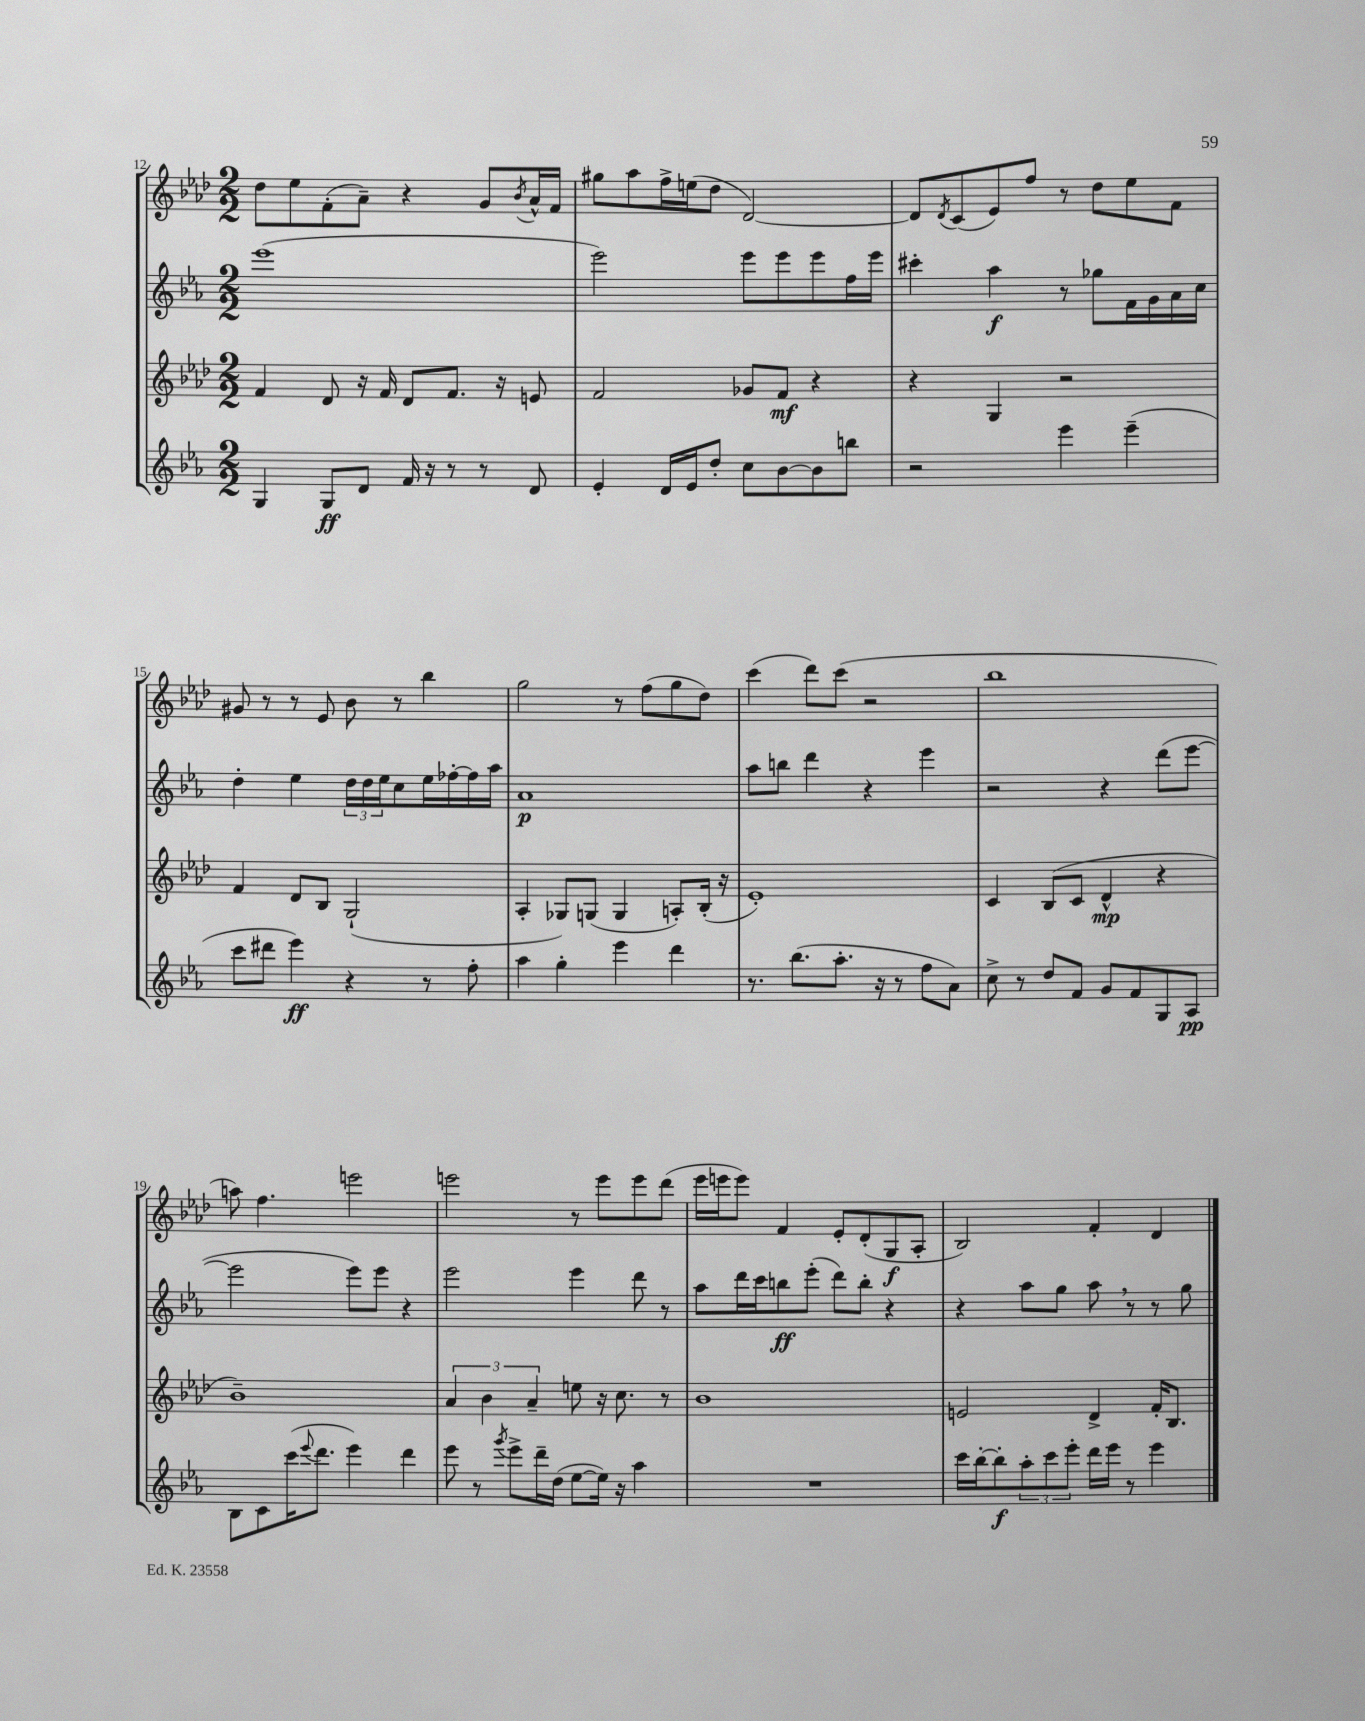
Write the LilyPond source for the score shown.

<<
\new StaffGroup <<
\new Staff = "s0" {
    \clef treble \key aes \major \numericTimeSignature \time 2/2
    des''8 ees''8 f'8-.( aes'8--) r4 g'8 \acciaccatura { bes'8 } aes'16-^ f'16 |
    gis''8 aes''8 f''16-> e''16( des''8 des'2~) |
    des'8 \acciaccatura { des'8 } c'8( ees'8) f''8 r8 des''8 ees''8 f'8 |
    gis'8 r8 r8 ees'8 bes'8 r8 bes''4 |
    g''2 r8 f''8( g''8 des''8) |
    c'''4( des'''8) c'''8( r2 |
    bes''1 |
    a''8) f''4. e'''2 |
    e'''2 r8 e'''8 e'''8 des'''8( |
    ees'''16 e'''16 e'''8) f'4 ees'8-. des'8-.( g8\f aes8-. |
    bes2) f'4-. des'4 \bar "|." |
}
\new Staff = "s1" {
    \clef treble \key ees \major \numericTimeSignature \time 2/2
    ees'''1( |
    ees'''2) ees'''8 ees'''8 ees'''8 f''16 ees'''16 |
    cis'''4-. aes''4\f r8 ges''8 f'16 g'16 aes'16 c''16 |
    d''4-. ees''4 \tuplet 3/2 { d''16 d''16 ees''16 } c''8 ees''16 fes''16~-. fes''16 aes''16 |
    aes'1\p |
    aes''8 b''8 d'''4 r4 ees'''4 |
    r2 r4 d'''8( ees'''8~ |
    ees'''2 ees'''8) ees'''8 r4 |
    ees'''2 ees'''4 d'''8 r8 |
    aes''8 d'''16 c'''16 b''8\ff ees'''8-.( d'''8) b''8-. r4 |
    r4 aes''8 g''8 aes''8 \breathe r8 r8 g''8 \bar "|." |
}
\new Staff = "s2" {
    \clef treble \key aes \major \numericTimeSignature \time 2/2
    f'4 des'8 r16 f'16 des'8 f'8. r16 e'8 |
    f'2 ges'8 f'8\mf r4 |
    r4 g4 r2 |
    f'4 des'8 bes8 g2-!( |
    aes4-. ges8) g8( g4 a8-.) bes16-.( r16 |
    ees'1-.) |
    c'4 bes8( c'8 des'4-^\mp r4 |
    bes'1--) |
    \tuplet 3/2 { aes'4 bes'4 aes'4-- } e''8 r16 c''8. r8 |
    bes'1 |
    e'2 des'4-> f'16-. bes8. \bar "|." |
}
\new Staff = "s3" {
    \clef treble \key ees \major \numericTimeSignature \time 2/2
    g4 g8\ff d'8 f'16 r16 r8 r8 d'8 |
    ees'4-. d'16 ees'16 d''8-. c''8 bes'8~ bes'8 b''8 |
    r2 ees'''4 ees'''4--( |
    c'''8 dis'''8 ees'''4\ff) r4 r8 f''8-. |
    aes''4 g''4-. ees'''4 d'''4 |
    r8. bes''8.( aes''8.-. r16 r8 f''8 aes'8) |
    c''8-> r8 d''8 f'8 g'8 f'8 g8 aes8\pp |
    bes8 c'8 c'''16( \appoggiatura { ees'''8 } d'''8. ees'''4) d'''4 |
    ees'''8 r8 \acciaccatura { g'''8 } ees'''8-> d'''16-- d''16( ees''8~ ees''16) r16 aes''4 |
    R1 |
    c'''16 bes''16~-. bes''8-.\f \tuplet 3/2 { aes''8-. c'''8 ees'''8-. } d'''16 ees'''16 r8 ees'''4 \bar "|." |
}
>>
>>
\layout { \context { \Score currentBarNumber = #12 } }
